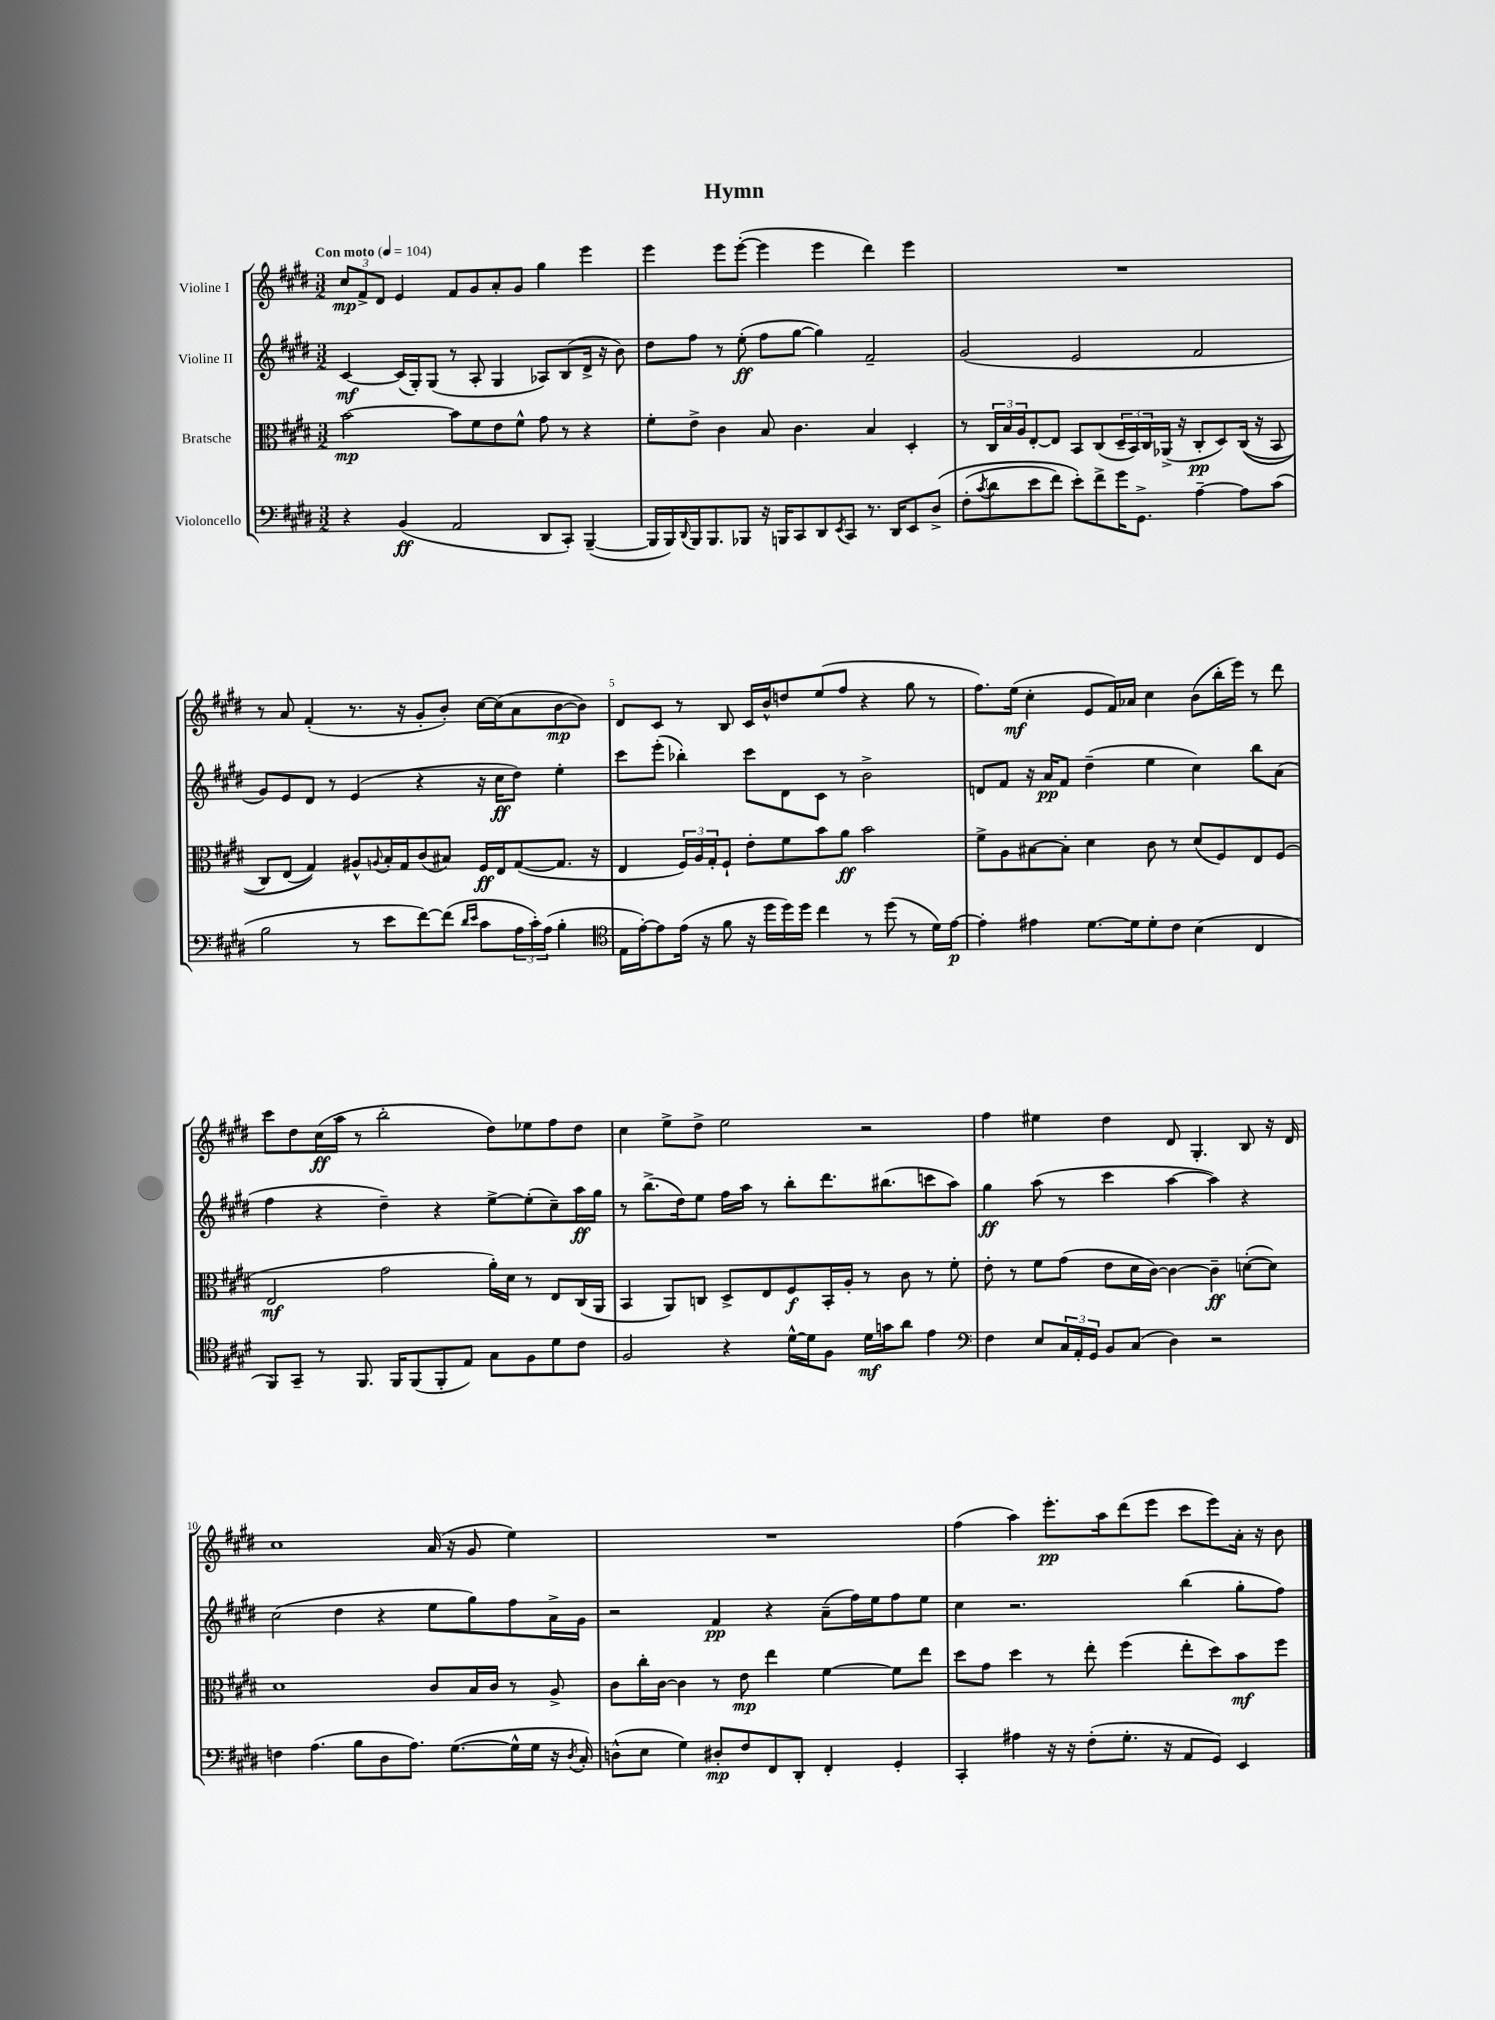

**kern	**dynam	**kern	**dynam	**kern	**dynam	**kern	**dynam
*part4	*part4	*part3	*part3	*part2	*part2	*part1	*part1
*staff4	*staff4	*staff3	*staff3	*staff2	*staff2	*staff1	*staff1
*I"Violoncello	*	*I"Bratsche	*	*I"Violine II	*	*I"Violine I	*
*clefF4	*	*clefC3	*	*clefG2	*	*clefG2	*
*k[f#c#g#d#]	*	*k[f#c#g#d#]	*	*k[f#c#g#d#]	*	*k[f#c#g#d#]	*
*M3/2	*	*M3/2	*	*M3/2	*	*M3/2	*
*MM104	*	*MM104	*	*MM104	*	*MM104	*
=1	=1	=1	=1	=1	=1	=1	=1
!	!	!	!	!	!	!LO:TX:a:B:t=Con moto	!
4r	.	[2b\	mp	[4c#/	mf	12cc#/L	mp
.	.	.	.	.	.	12f#^/	.
.	.	.	.	.	.	12d#/J	.
(4BB/	ff	.	.	(16c#/LL]	.	4e/	.
.	.	.	.	16G#'/J)	.	.	.
.	.	.	.	(8G#/J	.	.	.
2AA/	.	8b\L]	.	8r	.	8f#/L	.
.	.	8f#\	.	8A'/	.	8g#/	.
.	.	8e\	.	4G#/	.	8a'/	.
.	.	8f#^^\J	.	.	.	8g#/J	.
8DD#/L	.	8g#\	.	8A-X/L)	.	4gg#\	.
8CC#'/J)	.	8r	.	(8B/	.	.	.
([4BBB~/	.	4r	.	16d#^/Jk	.	4eee\	.
.	.	.	.	16r	.	.	.
.	.	.	.	8b\)	.	.	.
=2	=2	=2	=2	=2	=2	=2	=2
16BBB/LL]	.	8f#'\L	.	8dd#\L	.	4eee\	.
16BBB/)	.	.	.	.	.	.	.
8qqDD#/	.	.	.	.	.	.	.
16BBB/J	.	8e^\J	.	8ff#\J	.	.	.
8.BBB/	.	.	.	.	.	.	.
.	.	4c#\	.	8r	.	8eee\L	.
8BBB-X/J	.	.	.	(8ee'\	ff	([8eee'\J	.
16r	.	8B/	.	8ff#\L	.	4eee\]	.
16BBBn/KL	.	.	.	.	.	.	.
8CC#/	.	4.c#\	.	[8gg#\J	.	.	.
8DD#/	.	.	.	4gg#\])	.	4eee\	.
8qEE/	.	.	.	.	.	.	.
8CC#/J	.	.	.	.	.	.	.
8.r	.	4B/	.	2f#~/	.	4ddd#\)	.
16DD#/KL	.	.	.	.	.	.	.
8EE/	.	4D#'/	.	.	.	4eee\	.
(8D#^/J	.	.	.	.	.	.	.
=3	=3	=3	=3	=3	=3	=3	=3
(8F#'\L	.	8r	.	(2g#/	.	1.r	.
8qc#/	.	.	.	.	.	.	.
8d#\	.	24C#/LL	.	.	.	.	.
.	.	24B/	.	.	.	.	.
.	.	24A/J	.	.	.	.	.
8e\	.	[8E'/	.	.	.	.	.
8f#\J)	.	8E/J]	.	.	.	.	.
8e'\L)	.	8BB/L	.	2e/	.	.	.
8f#^\	.	(8C#/	.	.	.	.	.
16g#\K	.	24D#~/L	.	.	.	.	.
.	.	24BB/)	.	.	.	.	.
8.GG#^\J	.	.	.	.	.	.	.
.	.	24C#/	.	.	.	.	.
.	.	(16AA-X^/JJ	.	.	.	.	.
.	.	16r	.	.	.	.	.
[4A~\	.	8C#'/L	pp	2f#/	.	.	.
.	.	8D#/)	.	.	.	.	.
8A\L]	.	((16C#/Jk	.	.	.	.	.
.	.	16r	.	.	.	.	.
(8c#\J	.	8BB/	.	.	.	.	.
!!LO:LB:g=z
=4	=4	=4	=4	=4	=4	=4	=4
2B\	.	8C#/L)	.	8g#/L)	.	8r	.
.	.	(8E/J	.	8e/	.	8a/	.
.	.	4G#/))	.	8d#/J	.	(4f#'/	.
.	.	.	.	8r	.	.	.
8r	.	8A#X^^/L	.	(4e/	.	8.r	.
.	.	8qqAn/	.	.	.	.	.
8e\L	.	16B'/L	.	.	.	.	.
.	.	16G#/J	.	.	.	16r	.
[8f#\)	.	(8c#/	.	4r	.	8g#'/L	.
(8f#\J]	.	8B#X/J)	.	.	.	8b'/J)	.
16qqd#/LL	.	.	.	.	.	.	.
16qqe/JJ	.	.	.	.	.	.	.
8c#\L	.	16F#/LL	ff	16r	.	[16cc#\LL	.
.	.	16E/J	.	16cc#\KL	ff	(16cc#\J]	.
24A\L	.	([8G#/	.	8dd#\J)	.	8a\	.
24c#'\)	.	.	.	.	.	.	.
(24A\JJ	.	.	.	.	.	.	.
4B'\	.	8.G#/J]	.	4ee'\	.	[8b\	mp
.	.	.	.	.	.	8b\J])	.
.	.	16r	.	.	.	.	.
=5	=5	=5	=5	=5	=5	=5	=5
*clefC4	*	*	*	*	*	*	*
16E\LL	.	4E/	.	8ccc#\L	.	8d#/L	.
[16e'\J)	.	.	.	.	.	.	.
8e\]	.	.	.	(8eee'\J	.	8c#/J	.
(16e\Jk	.	24F#/LL)	.	4bb-X'\)	.	8r	.
.	.	24A/	.	.	.	.	.
16r	.	.	.	.	.	.	.
.	.	24G#'/J	.	.	.	.	.
8f#\	.	8F#`/J	.	.	.	8B/	.
16r	.	8e'\L	.	8ccc#\L	.	16c#/LL	.
16dd#\LL	.	.	.	.	.	16b^^/J	.
16dd#\)	.	8f#\	.	8d#\	.	8ddn/	.
16dd#\JJ	.	.	.	.	.	.	.
4cc#\	.	8b\	.	8c#\J	.	(8ee/	.
.	.	8a\J	ff	8r	.	8ff#/J	.
8r	.	2b\	.	2b^\	.	4r	.
(8dd#\	.	.	.	.	.	.	.
8r	.	.	.	.	.	8gg#\	.
16d#\LL)	.	.	.	.	.	8r	.
[16e\JJ	p	.	.	.	.	.	.
=6	=6	=6	=6	=6	=6	=6	=6
4e'\]	.	8f#^\L	.	8dn/L	.	8.ff#\L)	.
.	.	8A\	.	8f#/J	.	.	.
.	.	.	.	.	.	(16ee\Jk	mf
4e#X\	.	[8B#X\	.	16r	.	4cc#'\	.
.	.	.	.	16a/KL	pp	.	.
.	.	8B#'\J]	.	8f#/J	.	.	.
[8.d#\L	.	4d#\	.	(4dd#~\	.	8e/L	.
.	.	.	.	.	.	16f#/L)	.
16d#\k]	.	.	.	.	.	16a-X/JJ	.
8d#'\	.	8c#\	.	4ee\	.	4cc#\	.
8c#\J	.	8r	.	.	.	.	.
(4B\	.	(8d#/L	.	4cc#\)	.	(8b\L	.
.	.	8F#/)	.	.	.	16bb'\L	.
.	.	.	.	.	.	16eee\JJ)	.
4C#/	.	8E/	.	8bb\L	.	8r	.
.	.	(8F#/J	.	(8a\J	.	8ddd#\	.
!!LO:LB:g=z
=7	=7	=7	=7	=7	=7	=7	=7
8FF#/L)	.	2E/	mf	4ff#\	.	8ccc#\L	.
8GG#~/J	.	.	.	.	.	8dd#\	.
8r	.	.	.	4r	.	(16cc#\L	ff
.	.	.	.	.	.	16aa\JJ	.
8.FF#/	.	.	.	.	.	8r	.
.	.	2g#\	.	4dd#~\)	.	2bb'\	.
16FF#/KL	.	.	.	.	.	.	.
(8FF#/	.	.	.	.	.	.	.
8FF#'/	.	.	.	4r	.	.	.
8E/J)	.	.	.	.	.	.	.
8G#\L	.	16a'\LL)	.	[8ee^\L	.	8dd#\L)	.
.	.	16d#\JJ	.	.	.	.	.
8F#\	.	8r	.	(8ee'\]	.	8ee-X\	.
8d#\	.	8E/L	.	8cc#~\)	.	8ff#\	.
8c#\J	.	(16C#/L	.	16aa\L	ff	8dd#\J	.
.	.	16AA/JJ	.	16gg#\JJ	.	.	.
=8	=8	=8	=8	=8	=8	=8	=8
2F#/	.	4BB/	.	8r	.	4cc#\	.
.	.	.	.	(8.bb^\L	.	.	.
.	.	8AA/L)	.	.	.	8ee^\L	.
.	.	.	.	16dd#\k)	.	.	.
.	.	8Cn/J	.	8ee\J	.	8dd#^\J	.
4r	.	8D#^/L	.	16ff#\LL	.	2ee\	.
.	.	.	.	16aa\JJ	.	.	.
.	.	8E/	.	8r	.	.	.
[16d#^^\LL	.	8F#/	f	8bb'\L	.	.	.
16d#\J]	.	.	.	.	.	.	.
8F#\J	.	16BB'/L	.	8.ddd#\	.	.	.
.	.	16A'/JJ	.	.	.	.	.
16d#\LL	mf	8r	.	.	.	2r	.
16gn\J	.	.	.	(8.bb#X\	.	.	.
8a\J	.	8c#\	.	.	.	.	.
4e\	.	8r	.	8cccn\	.	.	.
.	.	8f#'\	.	8aa\J)	.	.	.
=9	=9	=9	=9	=9	=9	=9	=9
*clefF4	*	*	*	*	*	*	*
4F#\	.	8e'\	.	4gg#\	ff	4ff#\	.
.	.	8r	.	.	.	.	.
8E/L	.	8f#\L	.	(8aa\	.	4ee#X\	.
24C#/L	.	(8g#\J	.	8r	.	.	.
24AA'/	.	.	.	.	.	.	.
24GG#/JJ	.	.	.	.	.	.	.
8BB/L	.	8e\L	.	4ccc#\	.	4dd#\	.
(8C#/J	.	16d#\L	.	.	.	.	.
.	.	[16c#\JJ)	.	.	.	.	.
4D#\)	.	4c#\_	.	[4aa\	.	8d#/	.
.	.	.	.	.	.	4.G#'/	.
2r	.	4c#~\]	ff	4aa\])	.	.	.
.	.	([8dn'\L	.	4r	.	8B/	.
.	.	8d\J])	.	.	.	16r	.
.	.	.	.	.	.	16d#/	.
!!LO:LB:g=z
=10	=10	=10	=10	=10	=10	=10	=10
4Fn\	.	1d#	.	(2cc#\	.	1cc#	.
(4.A\	.	.	.	.	.	.	.
.	.	.	.	4dd#\	.	.	.
8B\L	.	.	.	.	.	.	.
8D#\	.	.	.	4r	.	.	.
8.A\J)	.	.	.	.	.	.	.
.	.	8c#/L	.	8ee\L	.	(16a/	.
([8.G#\L	.	.	.	.	.	16r	.
.	.	16B/L	.	8gg#\)	.	8g#/	.
.	.	16c#/JJ	.	.	.	.	.
16G#^^\L]	.	8r	.	8ff#\	.	4ee\)	.
16G#\JJ	.	.	.	.	.	.	.
16r	.	8A^/	.	16a^\L	.	.	.
8qD#/	.	.	.	.	.	.	.
16C#'/)	.	.	.	16g#\JJ	.	.	.
=11	=11	=11	=11	=11	=11	=11	=11
(8Dn^^\L	.	8c#\L	.	2r	.	1.r	.
8E\J	.	16cc#'\L	.	.	.	.	.
.	.	[16c#\JJ	.	.	.	.	.
4G#\)	.	4c#\]	.	.	.	.	.
8D#X'/L	mp	8r	.	4f#/	pp	.	.
8F#/	.	8e\	mp	.	.	.	.
8FF#/	.	4ee\	.	4r	.	.	.
8DD#'/J	.	.	.	.	.	.	.
4FF#'/	.	[4f#\	.	(8a~\L	.	.	.
.	.	.	.	16ff#\L)	.	.	.
.	.	.	.	16ee\J	.	.	.
4GG#'/	.	8f#\L]	.	8ff#\	.	.	.
.	.	8ee\J	.	8ee\J	.	.	.
=12	=12	=12	=12	=12	=12	=12	=12
4CC#'/	.	8dd#\L	.	4cc#\	.	(4ff#\	.
.	.	8g#\J	.	.	.	.	.
4A#X\	.	4dd#\	.	2.r	.	4aa\)	.
16r	.	8r	.	.	.	8.eee'\L	pp
16r	.	.	.	.	.	.	.
(8F#'\L	.	8ee'\	.	.	.	.	.
.	.	.	.	.	.	16aa\k	.
8.G#'\J	.	(4ff#\	.	.	.	(8ddd#\	.
.	.	.	.	.	.	8eee\J	.
16r	.	.	.	.	.	.	.
8AA/L	.	8ee'\L	.	(4bb\	.	8ccc#\L	.
8GG#/J)	.	8dd#\)	.	.	.	8eee\)	.
4EE/	.	8b\	mf	8gg#'\L	.	16a'\Jk	.
.	.	.	.	.	.	16r	.
.	.	8ff#\J	.	8ff#\J)	.	8b\	.
==	==	==	==	==	==	==	==
*-	*-	*-	*-	*-	*-	*-	*-
